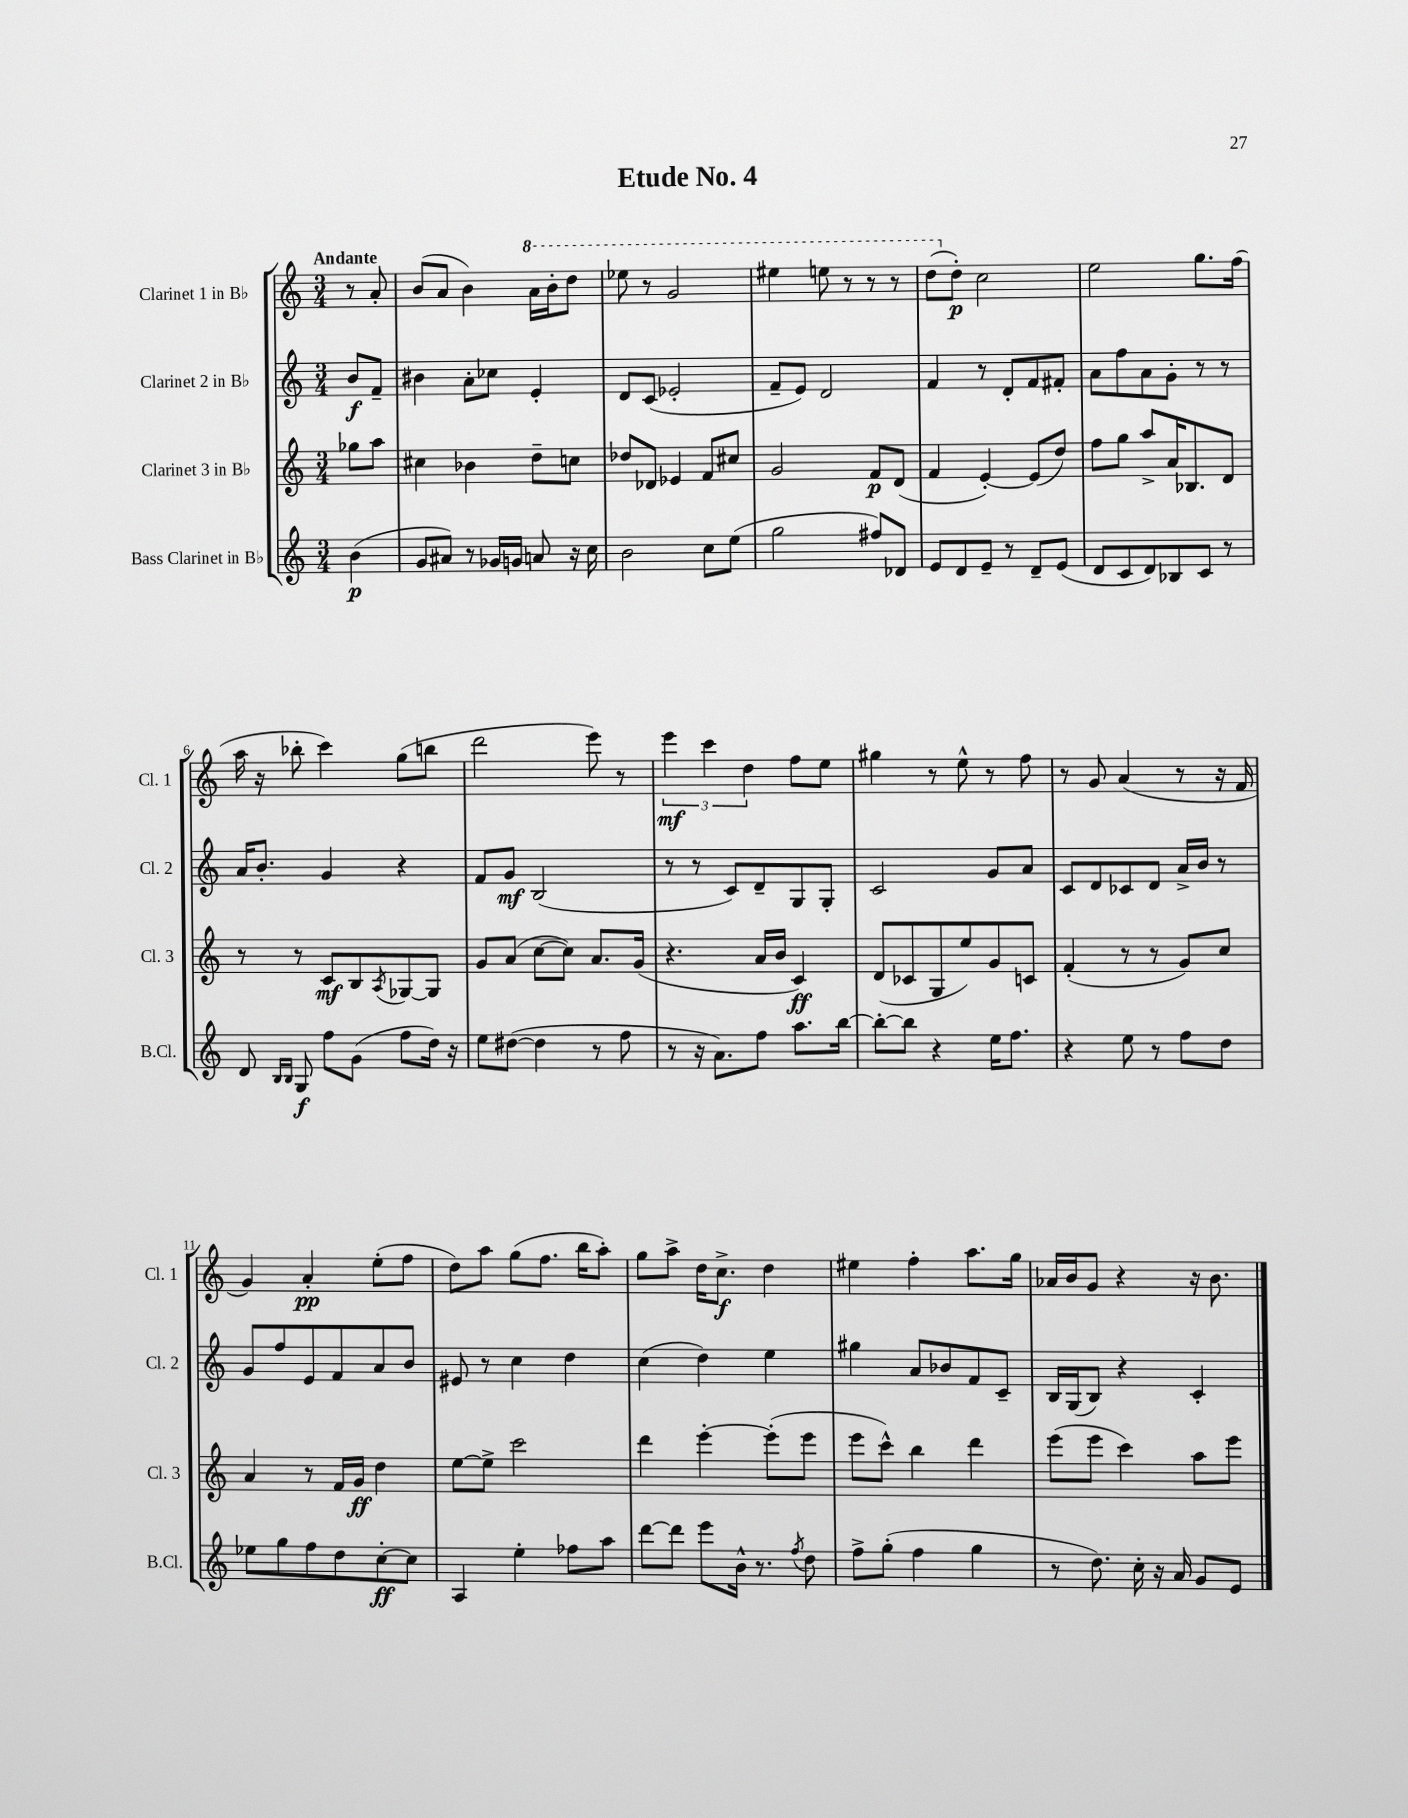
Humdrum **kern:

**kern	**dynam	**kern	**dynam	**kern	**dynam	**kern	**dynam
*part4	*part4	*part3	*part3	*part2	*part2	*part1	*part1
*staff4	*staff4	*staff3	*staff3	*staff2	*staff2	*staff1	*staff1
*I"Bass Clarinet in B♭	*	*I"Clarinet 3 in B♭	*	*I"Clarinet 2 in B♭	*	*I"Clarinet 1 in B♭	*
*I'B.Cl.	*	*I'Cl. 3	*	*I'Cl. 2	*	*I'Cl. 1	*
*clefG2	*	*clefG2	*	*clefG2	*	*clefG2	*
*k[]	*	*k[]	*	*k[]	*	*k[]	*
*M3/4	*	*M3/4	*	*M3/4	*	*M3/4	*
=	=	=	=	=	=	=	=
!	!	!	!	!	!	!LO:TX:a:B:t=Andante	!
(4b\	p	8gg-X\L	.	8b/L	f	8r	.
.	.	8aa\J	.	8f~/J	.	8a'/	.
=1	=1	=1	=1	=1	=1	=1	=1
8g/L	.	4cc#X\	.	4b#X\	.	(8b/L	.
8a#X/J)	.	.	.	.	.	8a/J	.
8r	.	4b-X\	.	8a'\L	.	4b\)	.
16g-X/LL	.	.	.	8cc-X\J	.	.	.
16gn/JJ	.	.	.	.	.	.	.
*	*	*	*	*	*	*8va	*
8an/	.	8dd~\L	.	4e'/	.	16aa\LL	.
.	.	.	.	.	.	16bb'\J	.
16r	.	8ccn\J	.	.	.	8ddd\J	.
16cc\	.	.	.	.	.	.	.
=2	=2	=2	=2	=2	=2	=2	=2
2b\	.	8dd-X/L	.	8d/L	.	8eee-X\	.
.	.	8d-X/J	.	(8c/J	.	8r	.
.	.	4e-X/	.	2e-X'/	.	2gg/	.
8cc\L	.	8f/L	.	.	.	.	.
(8ee\J	.	8cc#X/J	.	.	.	.	.
=3	=3	=3	=3	=3	=3	=3	=3
2gg\	.	2g/	.	8f~/L	.	4eee#X\	.
.	.	.	.	8e/J)	.	.	.
.	.	.	.	2d/	.	8eeen\	.
.	.	.	.	.	.	8r	.
8ff#X/L)	.	8f/L	p	.	.	8r	.
8d-X/J	.	(8d/J	.	.	.	8r	.
=4	=4	=4	=4	=4	=4	=4	=4
8e/L	.	4f/	.	4f/	.	(8ddd\L	.
*	*	*	*	*	*	*X8va	*
8d/	.	.	.	.	.	8dd'\J)	p
8e~/J	.	[4e'/)	.	8r	.	2cc\	.
8r	.	.	.	8d'/L	.	.	.
8d~/L	.	(8e/L]	.	8f/	.	.	.
(8e/J	.	8dd/J)	.	8f#X'/J	.	.	.
=5	=5	=5	=5	=5	=5	=5	=5
8d/L	.	8ff\L	.	8a\L	.	2ee\	.
8c/	.	8gg\J	.	8ff\	.	.	.
8d/)	.	8aa^/L	.	8a\	.	.	.
8B-X/	.	16a/K	.	8g'\J	.	.	.
.	.	8.B-X/	.	.	.	.	.
8c/J	.	.	.	8r	.	8.gg\L	.
8r	.	8d/J	.	8r	.	.	.
.	.	.	.	.	.	(16ff\Jk	.
!!LO:LB:g=z
=6	=6	=6	=6	=6	=6	=6	=6
8d/	.	8r	.	16a/KL	.	16aa\	.
.	.	.	.	8.b'/J	.	16r	.
16qqB/LL	.	.	.	.	.	.	.
16qqB/JJ	.	.	.	.	.	.	.
8G/	f	8r	.	.	.	8bb-X'\	.
8ff\L	.	8c/L	mf	4g/	.	4ccc\)	.
(8g\J	.	8B/	.	.	.	.	.
.	.	8qA/	.	.	.	.	.
8ff\L	.	[8G-X/	.	4r	.	(8gg\L	.
16dd\Jk)	.	8G-/J]	.	.	.	8bbn\J	.
16r	.	.	.	.	.	.	.
=7	=7	=7	=7	=7	=7	=7	=7
8ee\L	.	8g/L	.	8f/L	.	2ddd\	.
([8dd#X\J	.	(8a/J	.	8g/J	mf	.	.
4dd#\]	.	[8cc\L	.	(2B/	.	.	.
.	.	8cc\J])	.	.	.	.	.
8r	.	8.a/L	.	.	.	8eee\)	.
8ff\	.	.	.	.	.	8r	.
.	.	(16g/Jk	.	.	.	.	.
=8	=8	=8	=8	=8	=8	=8	=8
8r	.	4.r	.	8r	.	6eee\	mf
16r	.	.	.	8r	.	.	.
.	.	.	.	.	.	6ccc\	.
8.a\L)	.	.	.	.	.	.	.
.	.	.	.	8c/L)	.	.	.
.	.	.	.	.	.	6dd\	.
8ff\J	.	16a/LL	.	8d~/	.	.	.
.	.	16b/JJ	.	.	.	.	.
8.aa\L	.	4c/)	ff	8G/	.	8ff\L	.
.	.	.	.	8G'/J	.	8ee\J	.
[16bb\Jk	.	.	.	.	.	.	.
=9	=9	=9	=9	=9	=9	=9	=9
8bb'\L_	.	(8d/L	.	2c/	.	4gg#X\	.
8bb\J]	.	8c-X/	.	.	.	.	.
4r	.	8G/	.	.	.	8r	.
.	.	8ee/)	.	.	.	8ee^^\	.
16ee\KL	.	8g/	.	8g/L	.	8r	.
8.ff\J	.	.	.	.	.	.	.
.	.	8cn/J	.	8a/J	.	8ff\	.
=10	=10	=10	=10	=10	=10	=10	=10
4r	.	(4f'/	.	8c/L	.	8r	.
.	.	.	.	8d/	.	8g/	.
8ee\	.	8r	.	8c-X/	.	(4a/	.
8r	.	8r	.	8d/J	.	.	.
8ff\L	.	8g/L)	.	16a^/LL	.	8r	.
.	.	.	.	16b/JJ	.	.	.
8dd\J	.	8cc/J	.	8r	.	16r	.
.	.	.	.	.	.	16f/	.
!!LO:LB:g=z
=11	=11	=11	=11	=11	=11	=11	=11
8ee-X\L	.	4a/	.	8g/L	.	4g/)	.
8gg\	.	.	.	8ff/	.	.	.
8ff\	.	8r	.	8e/	.	4a'/	pp
8dd\	.	16f/LL	.	8f/	.	.	.
.	.	16g/JJ	ff	.	.	.	.
[8cc'\	ff	4dd\	.	8a/	.	(8ee'\L	.
8cc\J]	.	.	.	8b/J	.	8ff\J	.
=12	=12	=12	=12	=12	=12	=12	=12
4A/	.	[8ee\L	.	8e#X/	.	8dd\L)	.
.	.	8ee^\J]	.	8r	.	8aa\J	.
4ee'\	.	2ccc\	.	4cc\	.	(8gg\L	.
.	.	.	.	.	.	8.ff\J	.
8ff-X\L	.	.	.	4dd\	.	.	.
.	.	.	.	.	.	16bb\KL	.
8aa\J	.	.	.	.	.	8aa'\J)	.
=13	=13	=13	=13	=13	=13	=13	=13
[8ddd\L	.	4ddd\	.	(4cc\	.	8gg\L	.
8ddd\J]	.	.	.	.	.	8aa^\J	.
8eee\L	.	[4eee'\	.	4dd\)	.	16dd\KL	.
.	.	.	.	.	.	8.cc^\J	f
16b^^\Jk	.	.	.	.	.	.	.
8.r	.	.	.	.	.	.	.
.	.	(8eee'\L]	.	4ee\	.	4dd\	.
8qff/	.	.	.	.	.	.	.
8dd\	.	8eee\J	.	.	.	.	.
=14	=14	=14	=14	=14	=14	=14	=14
8ff^\L	.	8eee\L	.	4gg#X\	.	4ee#X\	.
(8gg'\J	.	8ccc^^\J)	.	.	.	.	.
4ff\	.	4bb\	.	8a/L	.	4ff'\	.
.	.	.	.	8b-X/	.	.	.
4gg\	.	4ddd\	.	8f/	.	8.aa\L	.
.	.	.	.	8c~/J	.	.	.
.	.	.	.	.	.	16gg\Jk	.
=15	=15	=15	=15	=15	=15	=15	=15
8r	.	(8eee\L	.	16B/LL	.	16a-X/LL	.
.	.	.	.	(16G/J	.	16b/J	.
8.dd\)	.	8eee\J	.	8B/J)	.	8g/J	.
.	.	4ccc\)	.	4r	.	4r	.
16cc'\	.	.	.	.	.	.	.
16r	.	.	.	.	.	.	.
16a/	.	.	.	.	.	.	.
8g/L	.	8aa\L	.	4c'/	.	16r	.
.	.	.	.	.	.	8.b\	.
8e/J	.	8eee\J	.	.	.	.	.
==	==	==	==	==	==	==	==
*-	*-	*-	*-	*-	*-	*-	*-
